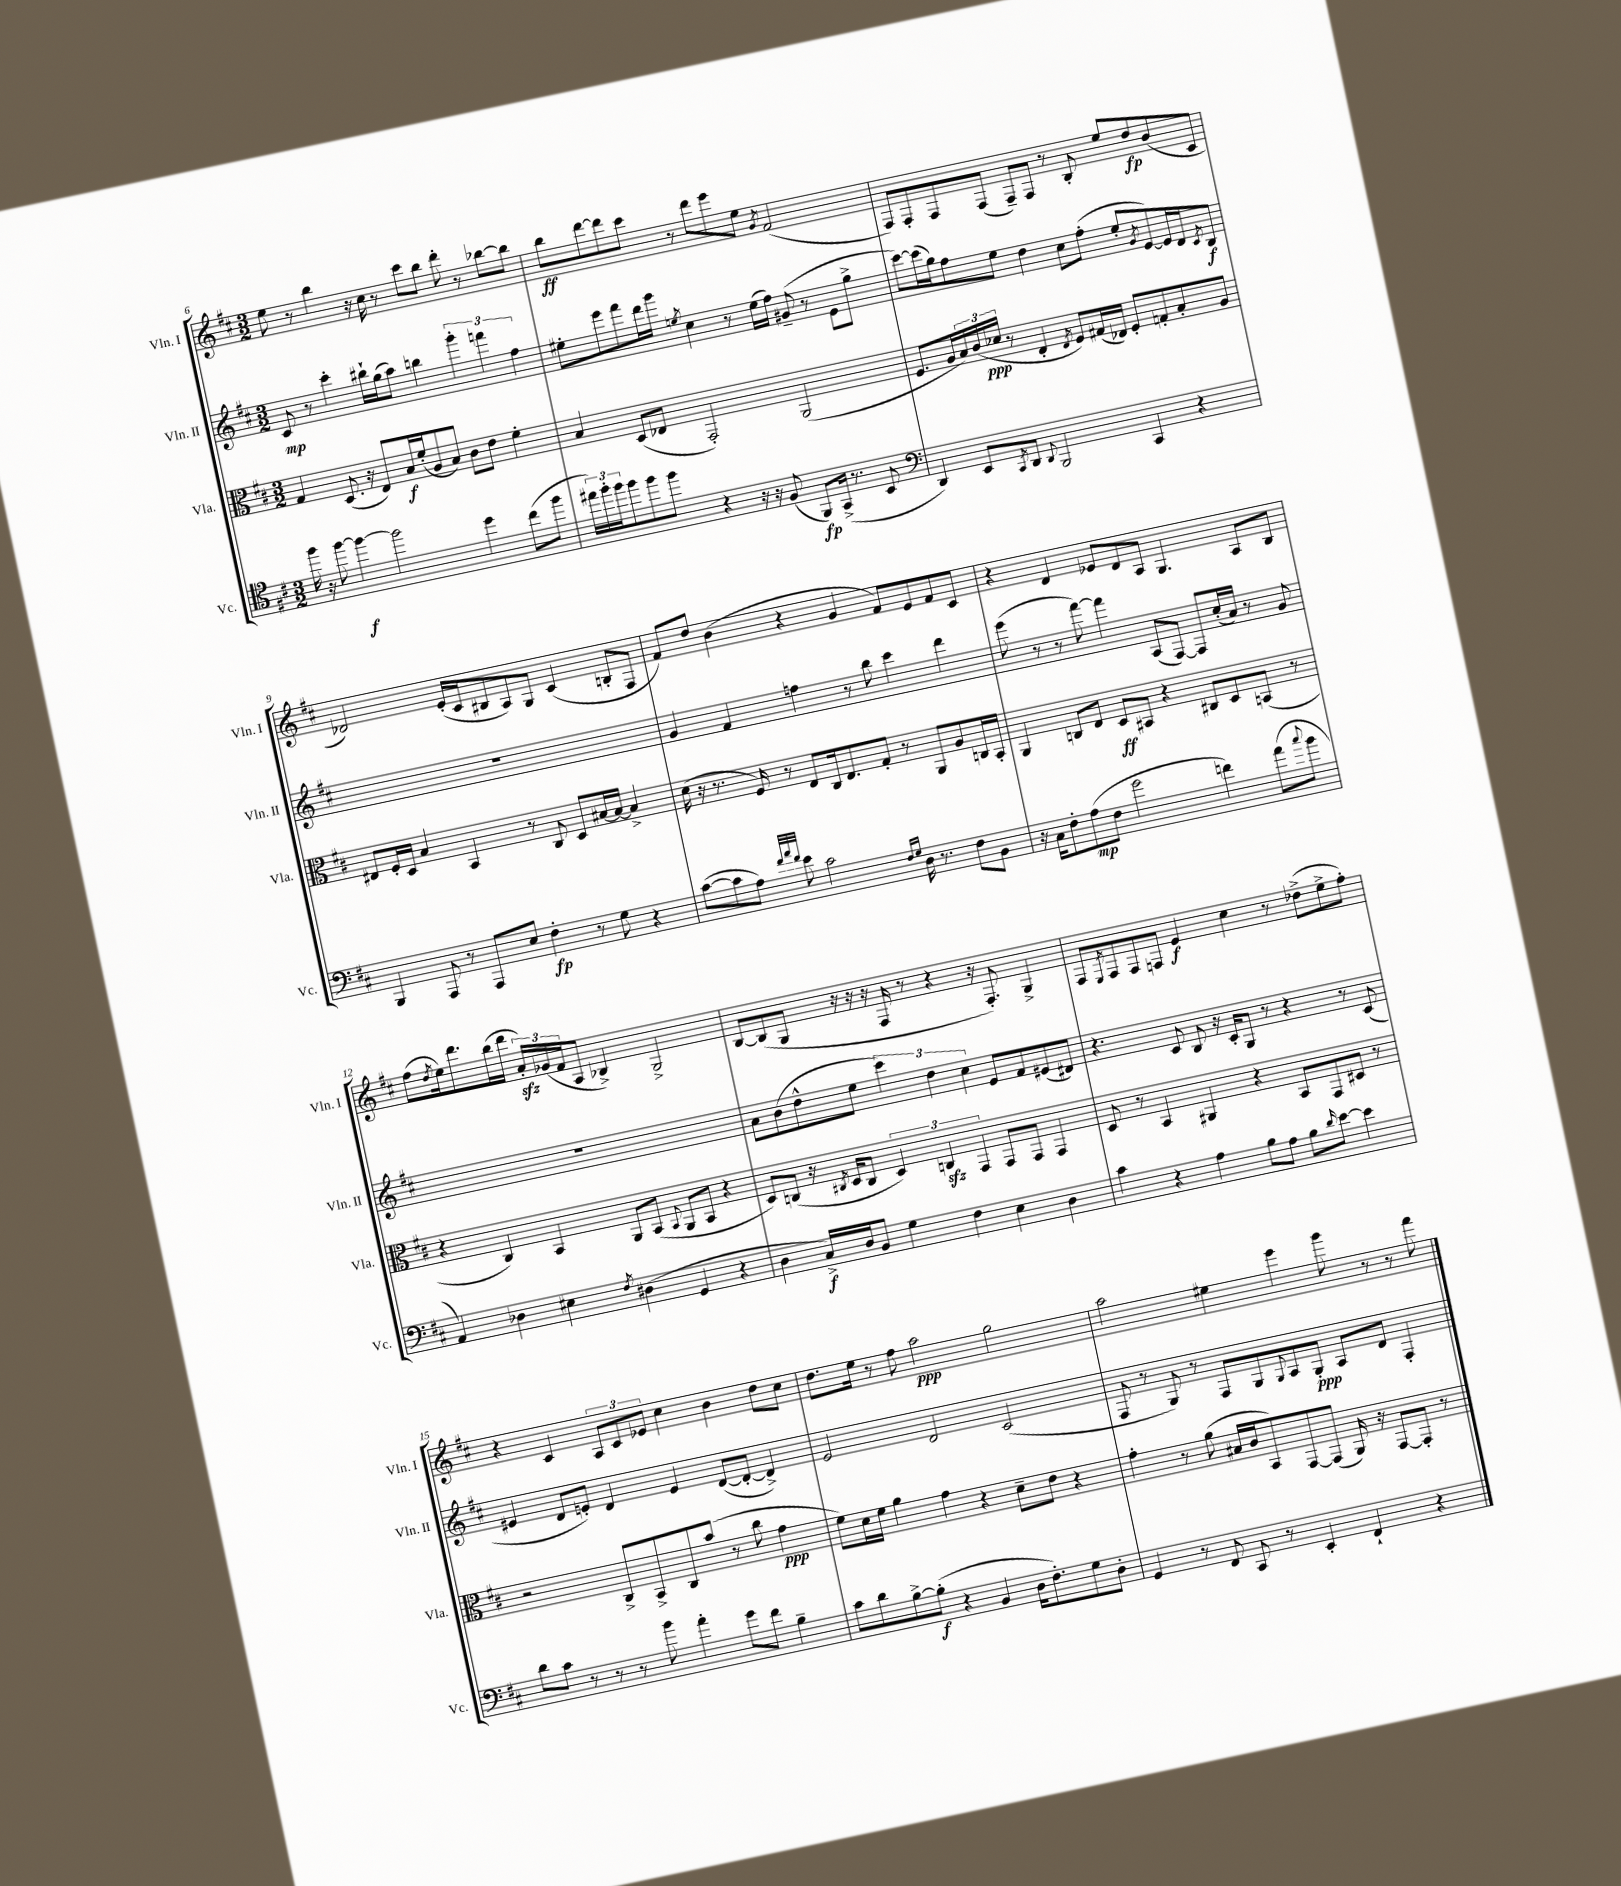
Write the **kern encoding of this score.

**kern	**kern	**kern	**kern
*staff4	*staff3	*staff2	*staff1
*clefC4	*clefC3	*clefG2	*clefG2
*k[f#c#]	*k[f#c#]	*k[f#c#]	*k[f#c#]
*M3/2	*M3/2	*M3/2	*M3/2
16ff#\	4G/	8c#/	8ee\
16r	.	.	.
[8ff#\	.	8r	8r
4ff#\_	(8.D/	4ccc#'\	4bb\
.	16r	.	.
2ff#\]	8E/L)	16bb#`\LL	16r
.	.	(16gg\J	16cc#\
.	16B/L	8aa\J)	8r
.	(16f#'/J	.	.
.	8A/	4bb\	8ccc#\L
.	8B/J)	.	8bb\J
4dd\	8c#\L	6ggg'\	8ddd'\
.	8e\J	.	8r
.	.	6fff\	.
(8cc#\L	4f#'\	.	[8bb-\L
.	.	6ff#\	.
8ff#\J	.	.	8bb-\]J
=	=	=	=
24ee#\LL)	4B/	8ee#'\L	8bb\L
24ff#'\	.	.	.
24ff#\J	.	.	.
8ff#\	.	8eee\	[8ddd\
8ff#\	(8D/L	8fff#\	8ddd\]
8ff#\J	8E-/J	16ddd\L	8ccc#\J
.	.	16ggg\JJ	.
.	.	8qee/	.
4r	2GG'/)	4cc#\	8r
.	.	.	8ddd\L
16r	.	8r	8eee\
16r	.	.	.
(8F#/	.	(16ee\LL	8ee\J
.	.	16ff#\JJ)	.
.	.	.	8qg/
8FF#/L)	(2AA/	(8g#~/	(2f#/
(16GG^/Jk	.	8r	.
8.r	.	.	.
.	.	8e\L	.
8BB/	.	8gg^\J	.
=	=	=	=
*clefF4	*	*	*
4DD/)	8.F#/L	[8ccc#\L)	8F#/L)
.	.	(16ccc#\]L	8F#'/
.	16A/L	16gg\J)	.
8EE/L	24B/)	8ff#\	8F#/
.	(24c#/	.	.
.	24d-/JJ	.	.
8qCC#/	.	.	.
8DD/J	8r	8ee\J	(8F#/J
8qqDD/	.	.	.
2BBB/	4E'/	4dd\	8F#~/L)
.	.	.	8F#/J
.	8qE/	.	.
.	8F#/L)	8cc#\L	8r
.	(16G#/L	(8ff#'\J	8B'/
.	16E-/JJ)	.	.
4CC#/	8F#'/L	8ee'/L	8ee/L
.	.	8qg/	.
.	8G'/	[8e/)	8dd/
4r	8B'/	16e/]L	(8b/
.	.	16d/J	.
.	.	8qc#/	.
.	8A/J	8B/J	8c#/J
=	=	=	=
4BBB/	8E#/L	1.r	2d-/)
.	16F#'/L	.	.
.	16D/JJ	.	.
8AAA/	4B/	.	.
8r	.	.	.
8AAA/L	4BB/	.	(16e'/LL
.	.	.	16c#/J
8E/J	.	.	8B#/
4F#'\	8r	.	8A/)
.	8C#/	.	8G/J
8r	8D/L	.	(4c#/
8G\	[16B#/L	.	.
.	16B#/_JJ	.	.
4r	4B#^/]	.	8B'/L
.	.	.	8F#/J
=	=	=	=
([8c#\L	(16d\	4g/	8f#/L)
.	16r	.	.
8c#\]	8.r	.	8dd/J
8A\J)	.	4f#/	(4b\
.	16F#/)	.	.
32qqf#/LLL	.	.	.
32qqa/	.	.	.
32qqf#/JJJ	.	.	.
8e\	8r	.	.
2c#\	8E/L	4ff\	4r
.	16C#/k	.	.
.	8.E/	.	.
.	.	8r	4g/
.	8G'/J	8bb\	.
16qqF#/LL	.	.	.
16qqG/JJ	.	.	.
16D\	8r	4ccc#\	8f#/L)
8.r	.	.	.
.	8AA/L	.	8e/
8F#\L	8A/	4ddd\	8f#/
8BB\J	16C/L	.	8c#/J
.	16BB'/JJ	.	.
=	=	=	=
16r	4AA/	(8eee\	4r
16C#\LK	.	.	.
8F#'\	.	8r	.
(8A\	8C/L	8r	4d/
8F#\J	8E/J	[8fff#\)	.
2g\	8D/L	4fff#\]	8e-/L
.	8BB#/J	.	8d/
.	4r	(8A/L	8A/J
.	.	[8F#/J)	4.G/
4f\)	8C#/L	8F#/]L	.
.	8D/	(16cc#'/L	.
.	.	16a/JJ)	.
(8a\L	(8BB/J	8r	8A/L
8qqcc#/	.	.	.
8b\J	8r	8g/	8B/J
=	=	=	=
4AA/)	4r	1.r	(8ff#\L
.	.	.	8qdd/
.	.	.	16ee\k)
.	.	.	8.ddd\
4D-\	4C#/)	.	.
.	.	.	(16bb\L
.	.	.	16ddd\JJ
4E#\	4BB/	.	24a'/LL)
.	.	.	(24g-/
.	.	.	24f#/J
.	.	.	8A/J
8qF#/	.	.	.
(4D#\	8AA/L	.	4B-^/)
.	(8BB/J	.	.
.	8qqBB/	.	.
4GG/	8AA/L	.	2G^/
.	8BB/J	.	.
4r	4r	.	.
=	=	=	=
4D\	8D/L)	8a\L	[8B/L
.	(8C/J	(8b\	(8B/]
16C#^/LL)	16r	8dd^^\	8G/J
.	8qC#/	.	.
16D/J	16D/LK	.	.
8BB/J	8C#/J	8ee\J	16r
.	.	.	16r
4G\	6D/)	6ccc#\)	16r
.	.	.	16F#/
.	.	.	8r
.	6C/	6dd\	.
4F#\	.	.	4r
.	6GG/	6cc#\	.
4E\	8GG/L	8e/L	16r
.	.	.	8.F#'/)
.	8GG/J	8f#/	.
4D\	4GG/	(8e#/	4G^/
.	.	8d#/J)	.
=	=	=	=
4c#\	8D/	4.r	8F#/L
.	.	.	8qE/
.	8r	.	8F#/
4r	4BB/	.	8F#/
.	.	8c#/	8F/J
4A\	4AA#/	8B/	4e/
.	.	16r	.
.	.	16c#'/LK	.
8B\L	4r	8G/J	4cc#\
8A\J	.	8r	.
8B\L	8BB/L	4r	8r
16qqd/	.	.	.
[8e\J	8GG/	.	(8dd-^\L
4e\]	8D#/J	8r	8ee^\
.	8r	(8c#/	8ff#'\J)
=	=	=	=
8d\L	2r	4e#/	4r
8c#\J	.	.	.
8r	.	8d/L	4c#/
8r	.	8e'/J)	.
8r	8C#^/L	4d/	12A/L
.	.	.	12c#/
8b\	8BB^/	.	.
.	.	.	12e-/J
4a'\	8C#/	4e/	4cc#\
.	(8b/J	.	.
8g\L	8r	([8d/L	4b\
8f#\J	8cc#\	8d'/_J	.
4B~\	4g\	4d^/])	8dd\L
.	.	.	8cc#\J
=	=	=	=
8c#\L	8f#\L)	2e/	8.dd\L
8d\	16d\L	.	.
.	16f#\JJ	.	16ee\Jk
[8B^\	4a\	.	8r
(8B'\]J	.	.	8ff#\
4r	4g\	2d/	2aa\
4BB/	4r	.	.
16D\LK	8d~\L	(2c#/	2gg\
8.F#'\)	.	.	.
.	8e\J	.	.
8G\	4r	.	.
8D'\J	.	.	.
=	=	=	=
4GG/	4g'\	8F#/	2aa\
.	.	8r	.
8r	8r	8G/)	.
8FF#/	(8a\	8r	.
8CC#/	16B#/LL	8F#/L	4ee#\
.	16c#/J	.	.
8r	8BB/)	8G/	.
.	.	8qqG/	.
4EE'/	[8GG/	8A/	4eee\
.	(8GG/]J	8G'/J	.
4FF#`/	16AA/)	8A/L	8ggg\
.	16r	.	.
.	[8GG/L	8d/J	8r
4r	8GG'/]J	4F#'/	8r
.	8r	.	8fff#\
==	==	==	==
*-	*-	*-	*-
